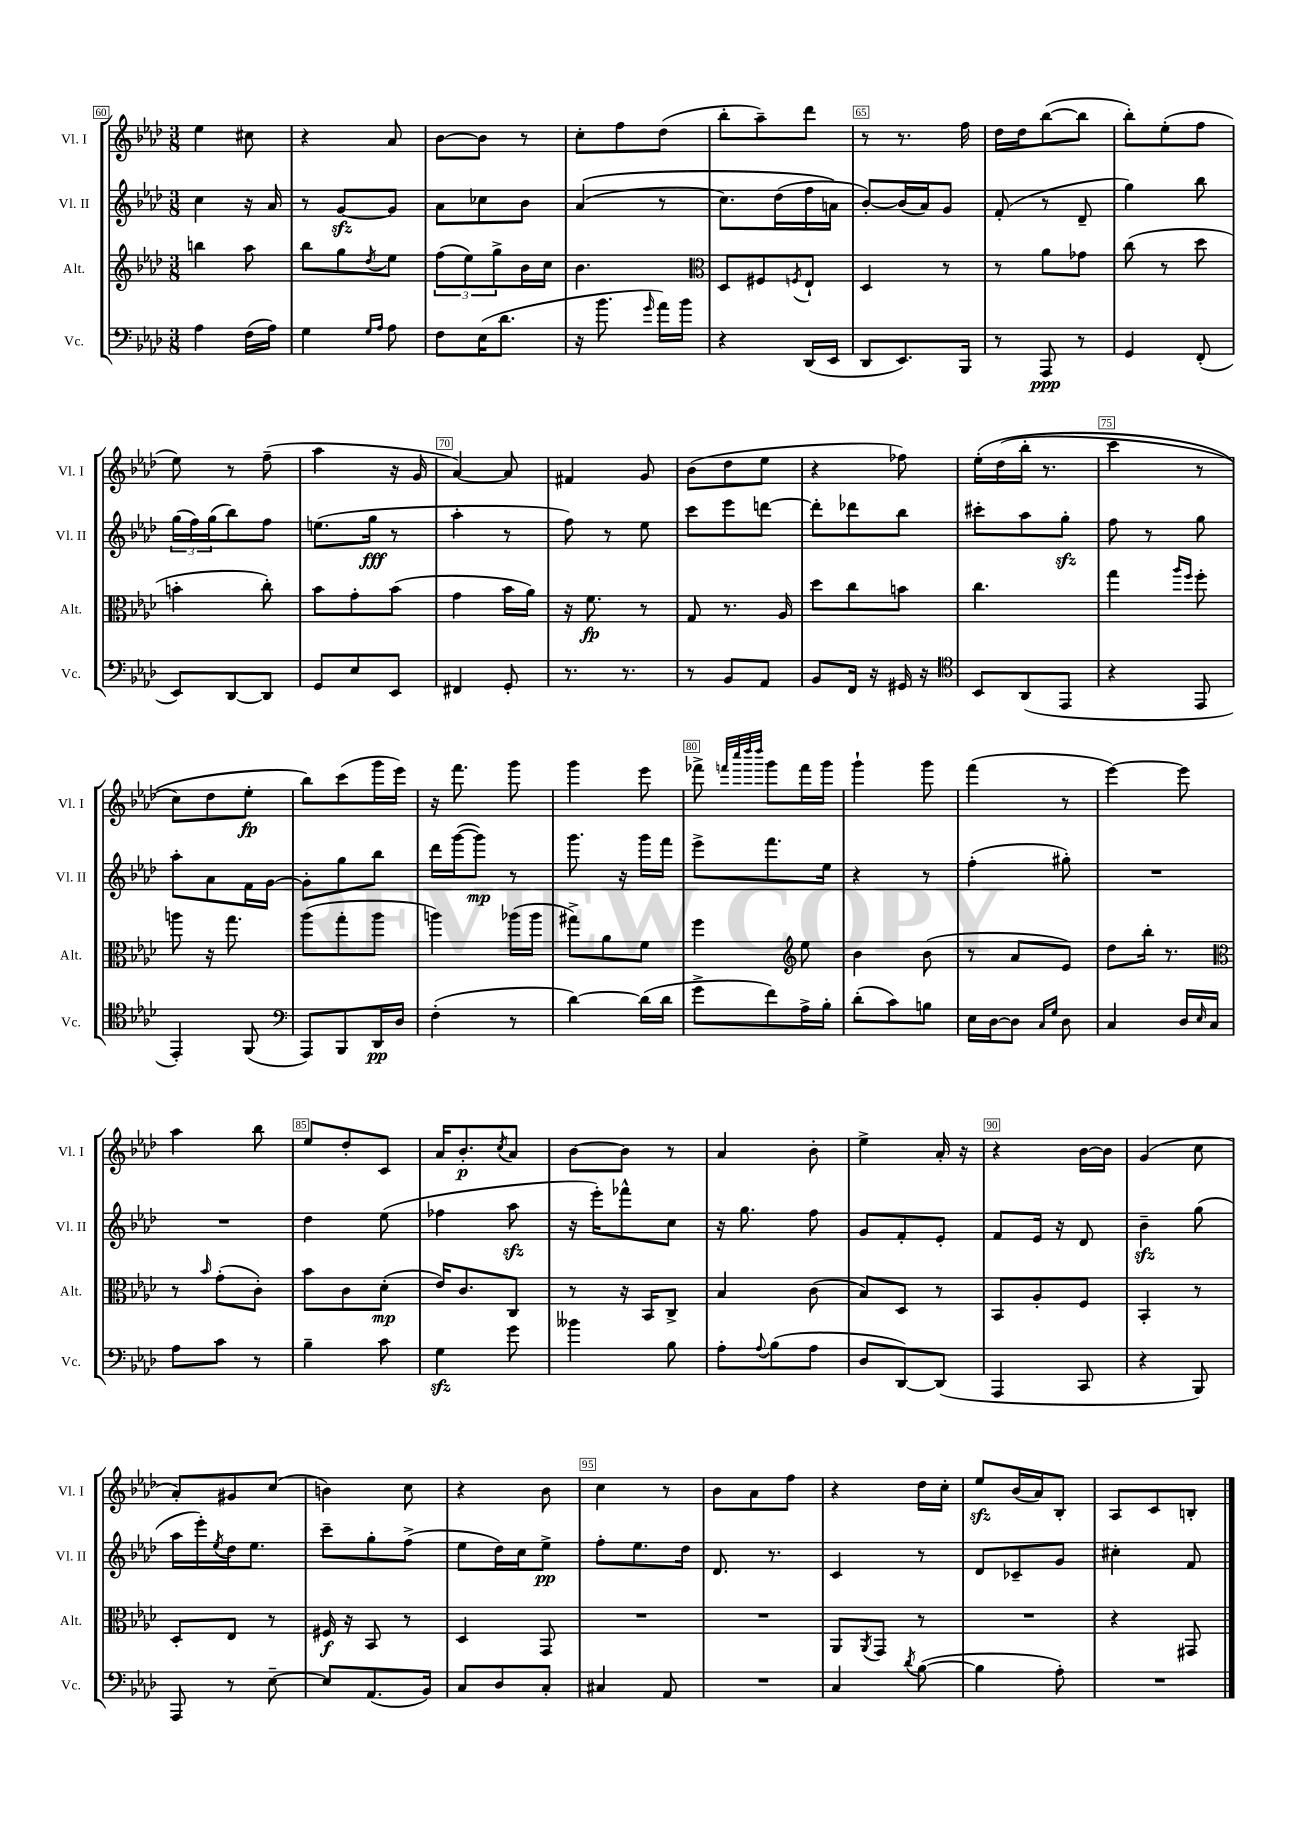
<<
\new StaffGroup <<
\new Staff = "s0" \with { instrumentName = "Vl. I" shortInstrumentName = "Vl. I" } {
    \clef treble \key aes \major \numericTimeSignature \time 3/8
    ees''4 cis''8 |
    r4 aes'8 |
    bes'8~ bes'8 r8 |
    c''8-. f''8 des''8( |
    bes''8-. aes''8--) des'''8 |
    r8 r8. f''16 |
    des''16 des''16 bes''8~( bes''8 |
    bes''8-.) ees''8-.( f''8 |
    ees''8) r8 f''8--( |
    aes''4 r16 g'16 |
    aes'4~) aes'8 |
    fis'4 g'8 |
    bes'8( des''8 ees''8 |
    r4 fes''8) |
    ees''16-.\( des''16( bes''16-. r8. |
    c'''4 r8 |
    c''8) des''8 ees''8-.\fp |
    bes''8\) c'''8( g'''16 ees'''16) |
    r16 f'''8. g'''8 |
    g'''4 ees'''8 |
    fes'''8-> \grace { f'''32 c''''32 des''''32 des''''32 } g'''8 f'''16 g'''16 |
    g'''4-! g'''8 |
    f'''4( r8 |
    ees'''4~) ees'''8 |
    aes''4 bes''8 |
    ees''8 des''8-. c'8 |
    aes'16 bes'8.-.\p \acciaccatura { c''8 } aes'8 |
    bes'8~ bes'8 r8 |
    aes'4 bes'8-. |
    ees''4-> aes'16-. r16 |
    r4 bes'16~ bes'16 |
    g'4( c''8 |
    aes'8-.) gis'8 c''8( |
    b'4) c''8 |
    r4 bes'8 |
    c''4 r8 |
    bes'8 aes'8 f''8 |
    r4 des''16 c''16-. |
    ees''8\sfz bes'16( aes'16) bes8-. |
    aes8 c'8 b8-. \bar "|." |
}
\new Staff = "s1" \with { instrumentName = "Vl. II" shortInstrumentName = "Vl. II" } {
    \clef treble \key aes \major \numericTimeSignature \time 3/8
    c''4 r16 aes'16 |
    r8 g'8~\sfz g'8 |
    aes'8 ces''8 bes'8 |
    aes'4(\( r8 |
    c''8.) des''16( f''16 a'16\) |
    bes'8~-.) bes'16( aes'16) g'8 |
    f'8-.( r8 des'8-- |
    g''4) bes''8 |
    \tuplet 3/2 { g''16( f''16) g''16( } bes''8) f''8 |
    e''8.( g''16\fff r8 |
    aes''4-. r8 |
    f''8) r8 ees''8 |
    c'''8 ees'''8 d'''8~ |
    d'''8-. des'''8 bes''8 |
    cis'''8-. aes''8 g''8-.\sfz |
    f''8 r8 g''8 |
    aes''8-. aes'8 f'16 g'16~ |
    g'8-. g''8 bes''8 |
    des'''16 g'''16~( g'''8\mp) r8 |
    g'''8. r16 g'''16 f'''16 |
    ees'''8-> f'''8. ees''16 |
    r4 r8 |
    f''4-.( gis''8-.) |
    R4. |
    R4. |
    des''4 ees''8( |
    fes''4 aes''8\sfz |
    r16 ees'''16-.) fes'''8-^ c''8 |
    r16 g''8. f''8 |
    g'8 f'8-. ees'8-. |
    f'8 ees'16 r16 des'8 |
    bes'4--\sfz g''8( |
    aes''16 ees'''16-.) \acciaccatura { ees''8 } des''16 ees''8. |
    c'''8-- g''8-. f''8->( |
    ees''8 des''16) c''16 ees''8->\pp |
    f''8-. ees''8. des''16 |
    des'8. r8. |
    c'4 r8 |
    des'8 ces'8-- g'8 |
    cis''4-. f'8 \bar "|." |
}
\new Staff = "s2" \with { instrumentName = "Alt." shortInstrumentName = "Alt." } {
    \clef treble \key aes \major \numericTimeSignature \time 3/8
    b''4 aes''8 |
    bes''8 g''8 \acciaccatura { des''8 } ees''8 |
    \tuplet 3/2 { f''8( ees''8) g''8-> } bes'16 c''16 |
    bes'4. |
    \clef alto des8 fis8 \acciaccatura { f8 } ees8-! |
    des4 r8 |
    r8 aes'8 ges'8 |
    c''8( r8 des''8 |
    b'4-. c''8-.) |
    bes'8 g'8-. bes'8( |
    g'4 bes'16 aes'16) |
    r16 f'8.\fp r8 |
    g8 r8. aes16 |
    des''8 c''8 b'8 |
    c''4. |
    g''4 \grace { aes''16 f''16 } f''8-. |
    a''8 r16 g''8. |
    aes''8( g''8-. aes''8 |
    a''4) aes''16( aes''16 |
    gis''8->) aes'8 f'8 |
    f''4 \clef treble ees''8 |
    bes'4 bes'8( |
    r8 aes'8 ees'8) |
    des''8 bes''16-. r8. |
    \clef alto r8 \grace { bes'16 } g'8-.( c'8-.) |
    bes'8 c'8 des'8-.\mp( |
    ees'16) c'8. c8 |
    r8 r16 bes,16 c8-> |
    bes4 c'8( |
    bes8) des8 r8 |
    bes,8 aes8-. f8 |
    bes,4-. r8 |
    des8-. ees8 r8 |
    fis16\f r16 bes,8 r8 |
    des4 g,8 |
    R4. |
    R4. |
    aes,8 \acciaccatura { aes,8 } g,8 r8 |
    R4. |
    r4 gis,8 \bar "|." |
}
\new Staff = "s3" \with { instrumentName = "Vc." shortInstrumentName = "Vc." } {
    \clef bass \key aes \major \numericTimeSignature \time 3/8
    aes4 f16( aes16) |
    g4 \grace { g16 aes16 } aes8 |
    f8 ees16( des'8. |
    r16 bes'8. \grace { g'16 } aes'16) bes'16 |
    r4 des,16( ees,16 |
    des,8 ees,8.) bes,,16 |
    r8 aes,,8\ppp r8 |
    g,4 f,8-.( |
    ees,8) des,8~ des,8 |
    g,8 ees8 ees,8 |
    fis,4 g,8-. |
    r8. r8. |
    r8 bes,8 aes,8 |
    bes,8 f,16 r16 gis,16 r16 |
    \clef tenor bes,8 aes,8( ees,8 |
    r4 ees,8 |
    ees,4-.) f,8( |
    \clef bass aes,,8) bes,,8 des,16\pp des16 |
    f4-.( r8 |
    des'4~) des'16( des'16 |
    g'8-> f'8) aes16-> bes16-. |
    des'8-.( c'8) b8 |
    ees16 des16~ des8 \grace { c16 g16 } des8 |
    c4 des16 \grace { ees16 } c16 |
    aes8 c'8 r8 |
    bes4-- c'8 |
    g4\sfz g'8 |
    beses'4 bes8 |
    aes8-. \appoggiatura { aes8 } bes8( aes8 |
    des8 des,8~) des,8( |
    aes,,4 c,8 |
    r4 bes,,8) |
    aes,,8 r8 ees8~-- |
    ees8 aes,8.( bes,16) |
    c8 des8 c8-. |
    cis4 aes,8 |
    R4. |
    c4 \acciaccatura { des'8 } bes8~( |
    bes4 aes8-.) |
    R4. \bar "|." |
}
>>
>>
\layout { \context { \Score currentBarNumber = #60 \override BarNumber.break-visibility = ##(#f #t #t) barNumberVisibility = #(every-nth-bar-number-visible 5) \override BarNumber.stencil = #(make-stencil-boxer 0.1 0.3 ly:text-interface::print) } }
